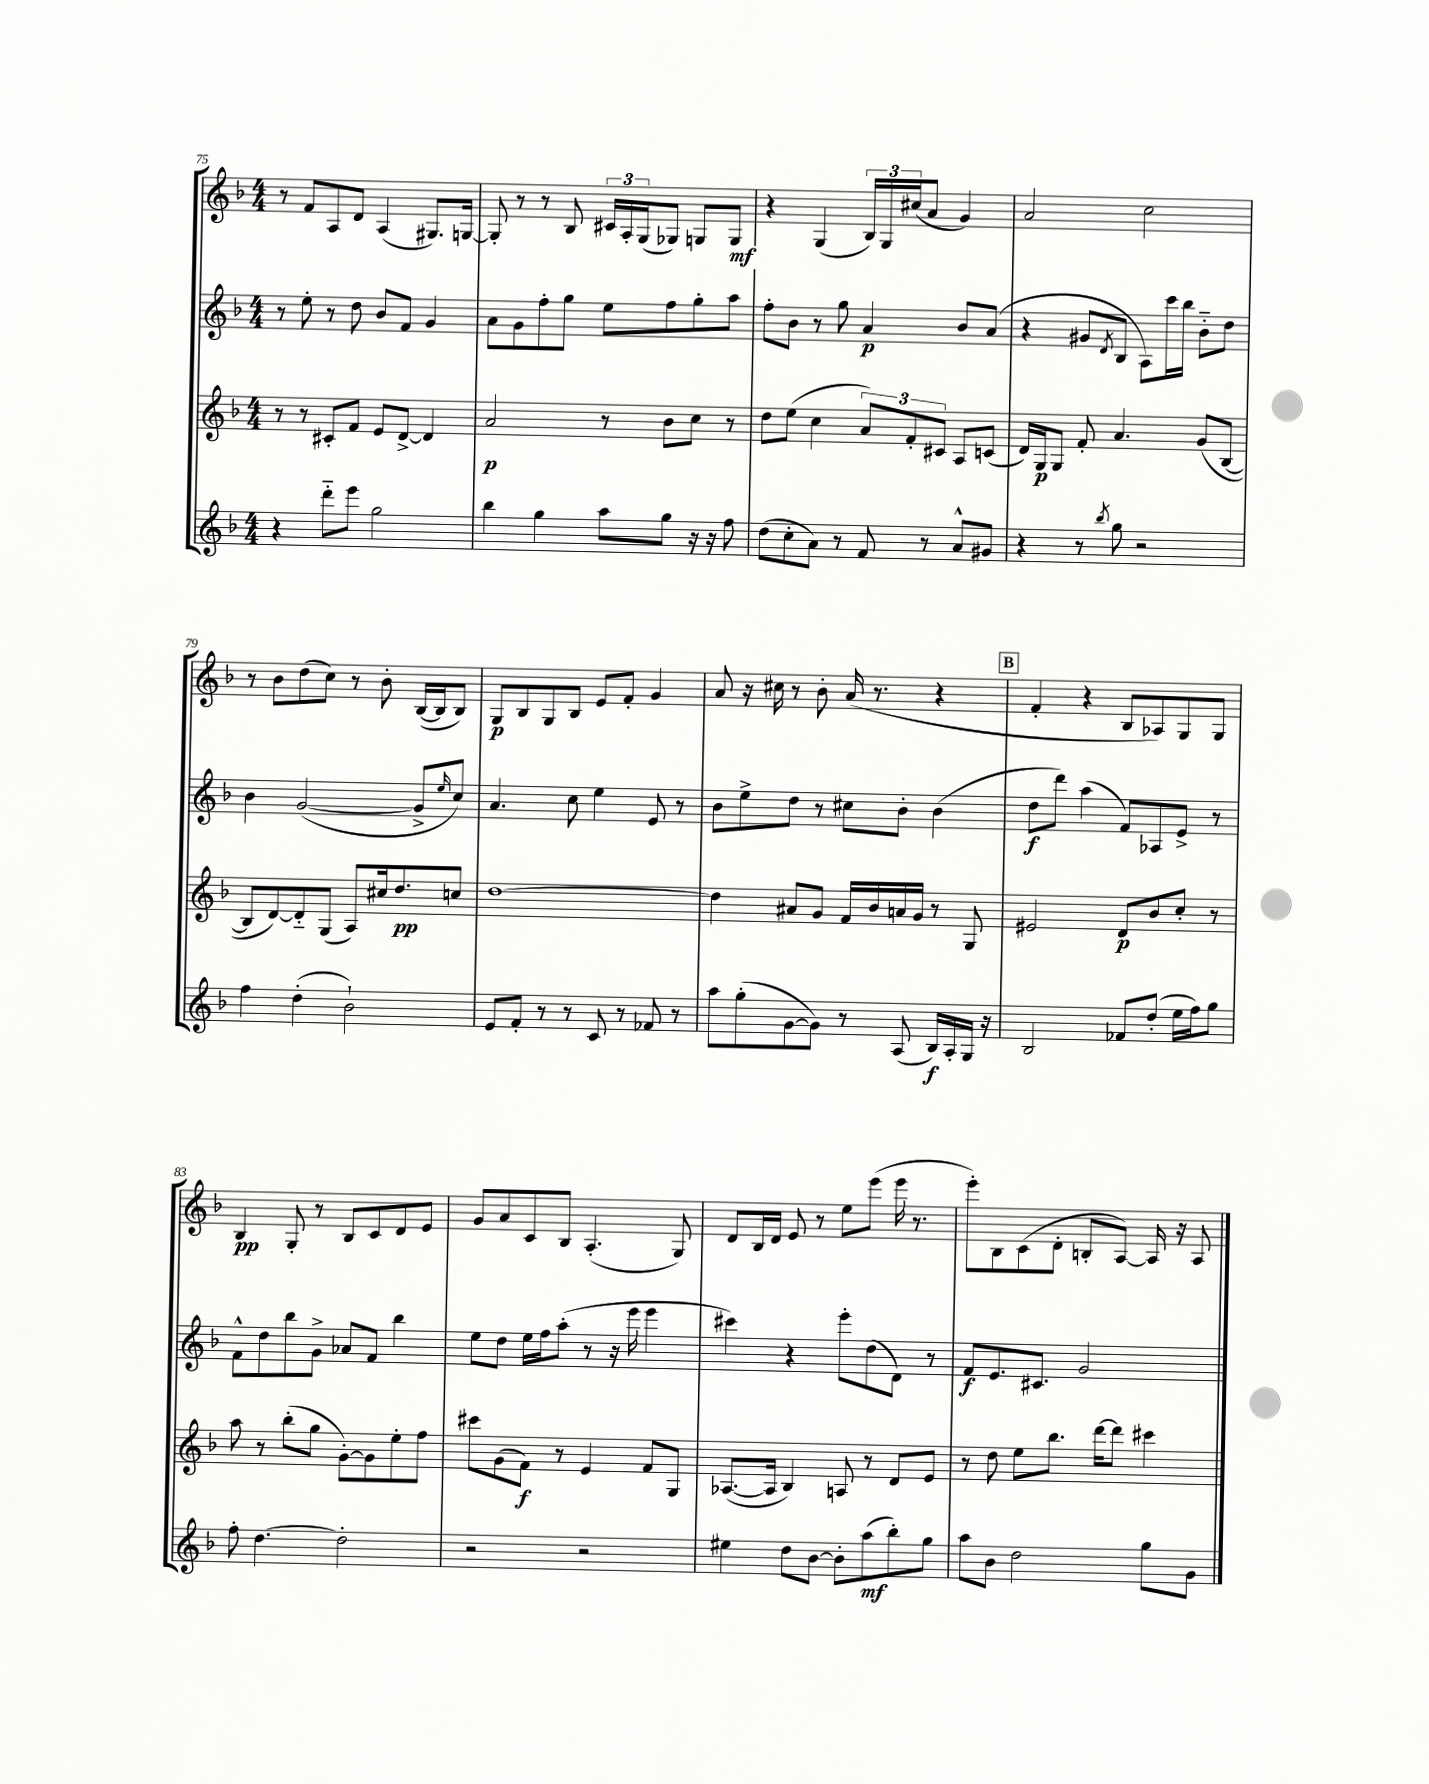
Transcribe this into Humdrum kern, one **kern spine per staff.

**kern	**dynam	**kern	**dynam	**kern	**dynam	**kern	**dynam
*part4	*part4	*part3	*part3	*part2	*part2	*part1	*part1
*staff4	*staff4	*staff3	*staff3	*staff2	*staff2	*staff1	*staff1
*clefG2	*	*clefG2	*	*clefG2	*	*clefG2	*
*k[b-]	*	*k[b-]	*	*k[b-]	*	*k[b-]	*
*M4/4	*	*M4/4	*	*M4/4	*	*M4/4	*
=75	=75	=75	=75	=75	=75	=75	=75
4r	.	8r	.	8r	.	8r	.
.	.	8r	.	8ee'\	.	8f/L	.
8ddd\L	.	8c#X'/L	.	8r	.	8A/	.
8eee\J	.	8f/J	.	8dd\	.	8d/J	.
2gg\	.	8e/L	.	8b-/L	.	(4A/	.
.	.	[8d^/J	.	8f/J	.	.	.
.	.	4d/]	.	4g/	.	8.G#X/L)	.
.	.	.	.	.	.	[16Gn/Jk	.
=76	=76	=76	=76	=76	=76	=76	=76
4bb-\	.	2a/	p	8a\L	.	8G'/]	.
.	.	.	.	8g\	.	8r	.
4gg\	.	.	.	8ff'\	.	8r	.
.	.	.	.	8gg\J	.	8B-/	.
8aa\L	.	8r	.	8ee\L	.	24c#X/LL	.
.	.	.	.	.	.	24A'/	.
.	.	.	.	.	.	(24G/J	.
8gg\J	.	8b-\L	.	8ff\	.	8G-X/J)	.
16r	.	8cc\J	.	8gg'\	.	8Gn/L	.
16r	.	.	.	.	.	.	.
8ff\	.	8r	.	8aa\J	.	8G/J	mf
=77	=77	=77	=77	=77	=77	=77	=77
(8dd\L	.	8dd\L	.	8ff'\L	.	4r	.
8cc'\	.	(8ee\J	.	8b-\J	.	.	.
8a\J)	.	4cc\	.	8r	.	(4G/	.
8r	.	.	.	8gg\	.	.	.
8f/	.	12a/L)	.	4a/	p	24B-/LL)	.
.	.	.	.	.	.	24G/	.
.	.	12f'/	.	.	.	(24cc#X/J	.
8r	.	.	.	.	.	8a/J	.
.	.	12c#X/J	.	.	.	.	.
8a^^/L	.	8A/L	.	8b-/L	.	4g/)	.
8g#X/J	.	(8cn/J	.	(8a/J	.	.	.
=78	=78	=78	=78	=78	=78	=78	=78
4r	.	16d/LL)	.	4r	.	2a/	.
.	.	16G/J	p	.	.	.	.
.	.	8G/J	.	.	.	.	.
8r	.	8f'/	.	8g#X/L	.	.	.
8qbb-/	.	.	.	8qd/	.	.	.
8gg\	.	4.a/	.	8B-/J	.	.	.
2r	.	.	.	8A\L)	.	2cc\	.
.	.	.	.	16ccc\L	.	.	.
.	.	.	.	16bb-\JJ	.	.	.
.	.	(8g/L	.	8b-\L	.	.	.
.	.	[8B-/J	.	8dd\J	.	.	.
!!LO:LB:g=z
=79	=79	=79	=79	=79	=79	=79	=79
4ff\	.	8B-/L]	.	4b-\	.	8r	.
.	.	[8d/)	.	.	.	8b-\L	.
(4dd'\	.	8d/]	.	([2g/	.	(8dd\	.
.	.	(8G/J	.	.	.	8cc\J)	.
2b-`\)	.	8A/L)	.	.	.	8r	.
.	.	16cc#X/k	.	.	.	8b-'\	.
.	.	8.dd/	pp	.	.	.	.
.	.	.	.	8g^/L]	.	([16B-/LL	.
.	.	.	.	.	.	16B-/J]	.
.	.	.	.	16qqee/	.	.	.
.	.	8ccn/J	.	8cc/J)	.	8B-/J)	.
=80	=80	=80	=80	=80	=80	=80	=80
8e/L	.	[1dd	.	4.a/	.	8G/L	p
8f'/J	.	.	.	.	.	8B-/	.
8r	.	.	.	.	.	8G/	.
8r	.	.	.	8cc\	.	8B-/J	.
8c/	.	.	.	4ee\	.	8e/L	.
8r	.	.	.	.	.	8f'/J	.
8f-X/	.	.	.	8e/	.	4g/	.
8r	.	.	.	8r	.	.	.
=81	=81	=81	=81	=81	=81	=81	=81
8aa\L	.	4dd\]	.	8b-\L	.	8a/	.
(8gg'\	.	.	.	8ee^\	.	16r	.
.	.	.	.	.	.	16cc#X\	.
[8g\	.	8a#X/L	.	8dd\J	.	8r	.
8g\J])	.	8g/J	.	8r	.	8b-'\	.
8r	.	16f/LL	.	8cc#X\L	.	(16a/	.
.	.	16b-/	.	.	.	8.r	.
(8A/	.	16an/	.	8b-'\J	.	.	.
.	.	16g/JJ	.	.	.	.	.
16B-/LL)	f	8r	.	(4b-\	.	4r	.
16A'/	.	.	.	.	.	.	.
16G/JJ	.	8G/	.	.	.	.	.
16r	.	.	.	.	.	.	.
!!LO:REH:place=s1:t=B
=82	=82	=82	=82	=82	=82	=82	=82
2B-/	.	2e#X/	.	8dd\L	f	4f'/	.
.	.	.	.	8ddd\J)	.	.	.
.	.	.	.	(4aa\	.	4r	.
8f-X/L	.	8d/L	p	8f/L)	.	8B-/L	.
(8dd'/J	.	8b-/	.	8A-X/	.	8A-X/)	.
16ee\LL	.	8cc'/J	.	8e^/J	.	8G/	.
16ff\J)	.	.	.	.	.	.	.
8gg\J	.	8r	.	8r	.	8G/J	.
!!LO:LB:g=z
=83	=83	=83	=83	=83	=83	=83	=83
8ff'\	.	8aa\	.	8f^^\L	.	4B-/	pp
[4.dd\	.	8r	.	8dd\	.	.	.
.	.	(8bb-'\L	.	8bb-\	.	8G'/	.
.	.	8gg\J	.	8g^\J	.	8r	.
2dd'\]	.	[8g'\L)	.	8a-X/L	.	8B-/L	.
.	.	8g\]	.	8f/J	.	8c/	.
.	.	8ee'\	.	4bb-\	.	8d/	.
.	.	8ff\J	.	.	.	8e/J	.
=84	=84	=84	=84	=84	=84	=84	=84
2r	.	8ccc#X\L	.	8ee\L	.	8g/L	.
.	.	(8g\	.	8dd\J	.	8a/	.
.	.	8f\J)	f	16ee\LL	.	8c/	.
.	.	.	.	16ff\J	.	.	.
.	.	8r	.	(8aa'\J	.	8B-/J	.
2r	.	4e/	.	8r	.	(4.A'/	.
.	.	.	.	16r	.	.	.
.	.	.	.	16eee\	.	.	.
.	.	8f/L	.	4eee\	.	.	.
.	.	8G/J	.	.	.	8G/)	.
=85	=85	=85	=85	=85	=85	=85	=85
4ee#X\	.	([8.A-X/L	.	4ccc#X\)	.	8d/L	.
.	.	.	.	.	.	16B-/L	.
.	.	16A-/Jk]	.	.	.	16d/JJ	.
8dd\L	.	4B-/)	.	4r	.	8e/	.
[8b-\J	.	.	.	.	.	8r	.
8b-'\L]	.	8An/	.	8eee'\L	.	8ee\L	.
(8aa\	mf	8r	.	(8dd\	.	(8eee\J	.
8bb-'\)	.	8d/L	.	8d\J)	.	16eee\	.
.	.	.	.	.	.	8.r	.
8gg\J	.	8e/J	.	8r	.	.	.
=86	=86	=86	=86	=86	=86	=86	=86
8aa\L	.	8r	.	8f/L	f	8eee'\L)	.
8b-\J	.	8dd\	.	8.e/	.	8B-\	.
2dd\	.	8ee\L	.	.	.	(8c\	.
.	.	.	.	8.c#X/J	.	.	.
.	.	8.bb-\J	.	.	.	8d'\J	.
.	.	.	.	2g/	.	8Bn'/L	.
.	.	[16ddd\KL	.	.	.	.	.
.	.	8ddd\J]	.	.	.	[8A/J)	.
8gg\L	.	4ccc#X\	.	.	.	16A/]	.
.	.	.	.	.	.	16r	.
8g\J	.	.	.	.	.	8A/	.
==	==	==	==	==	==	==	==
*-	*-	*-	*-	*-	*-	*-	*-
